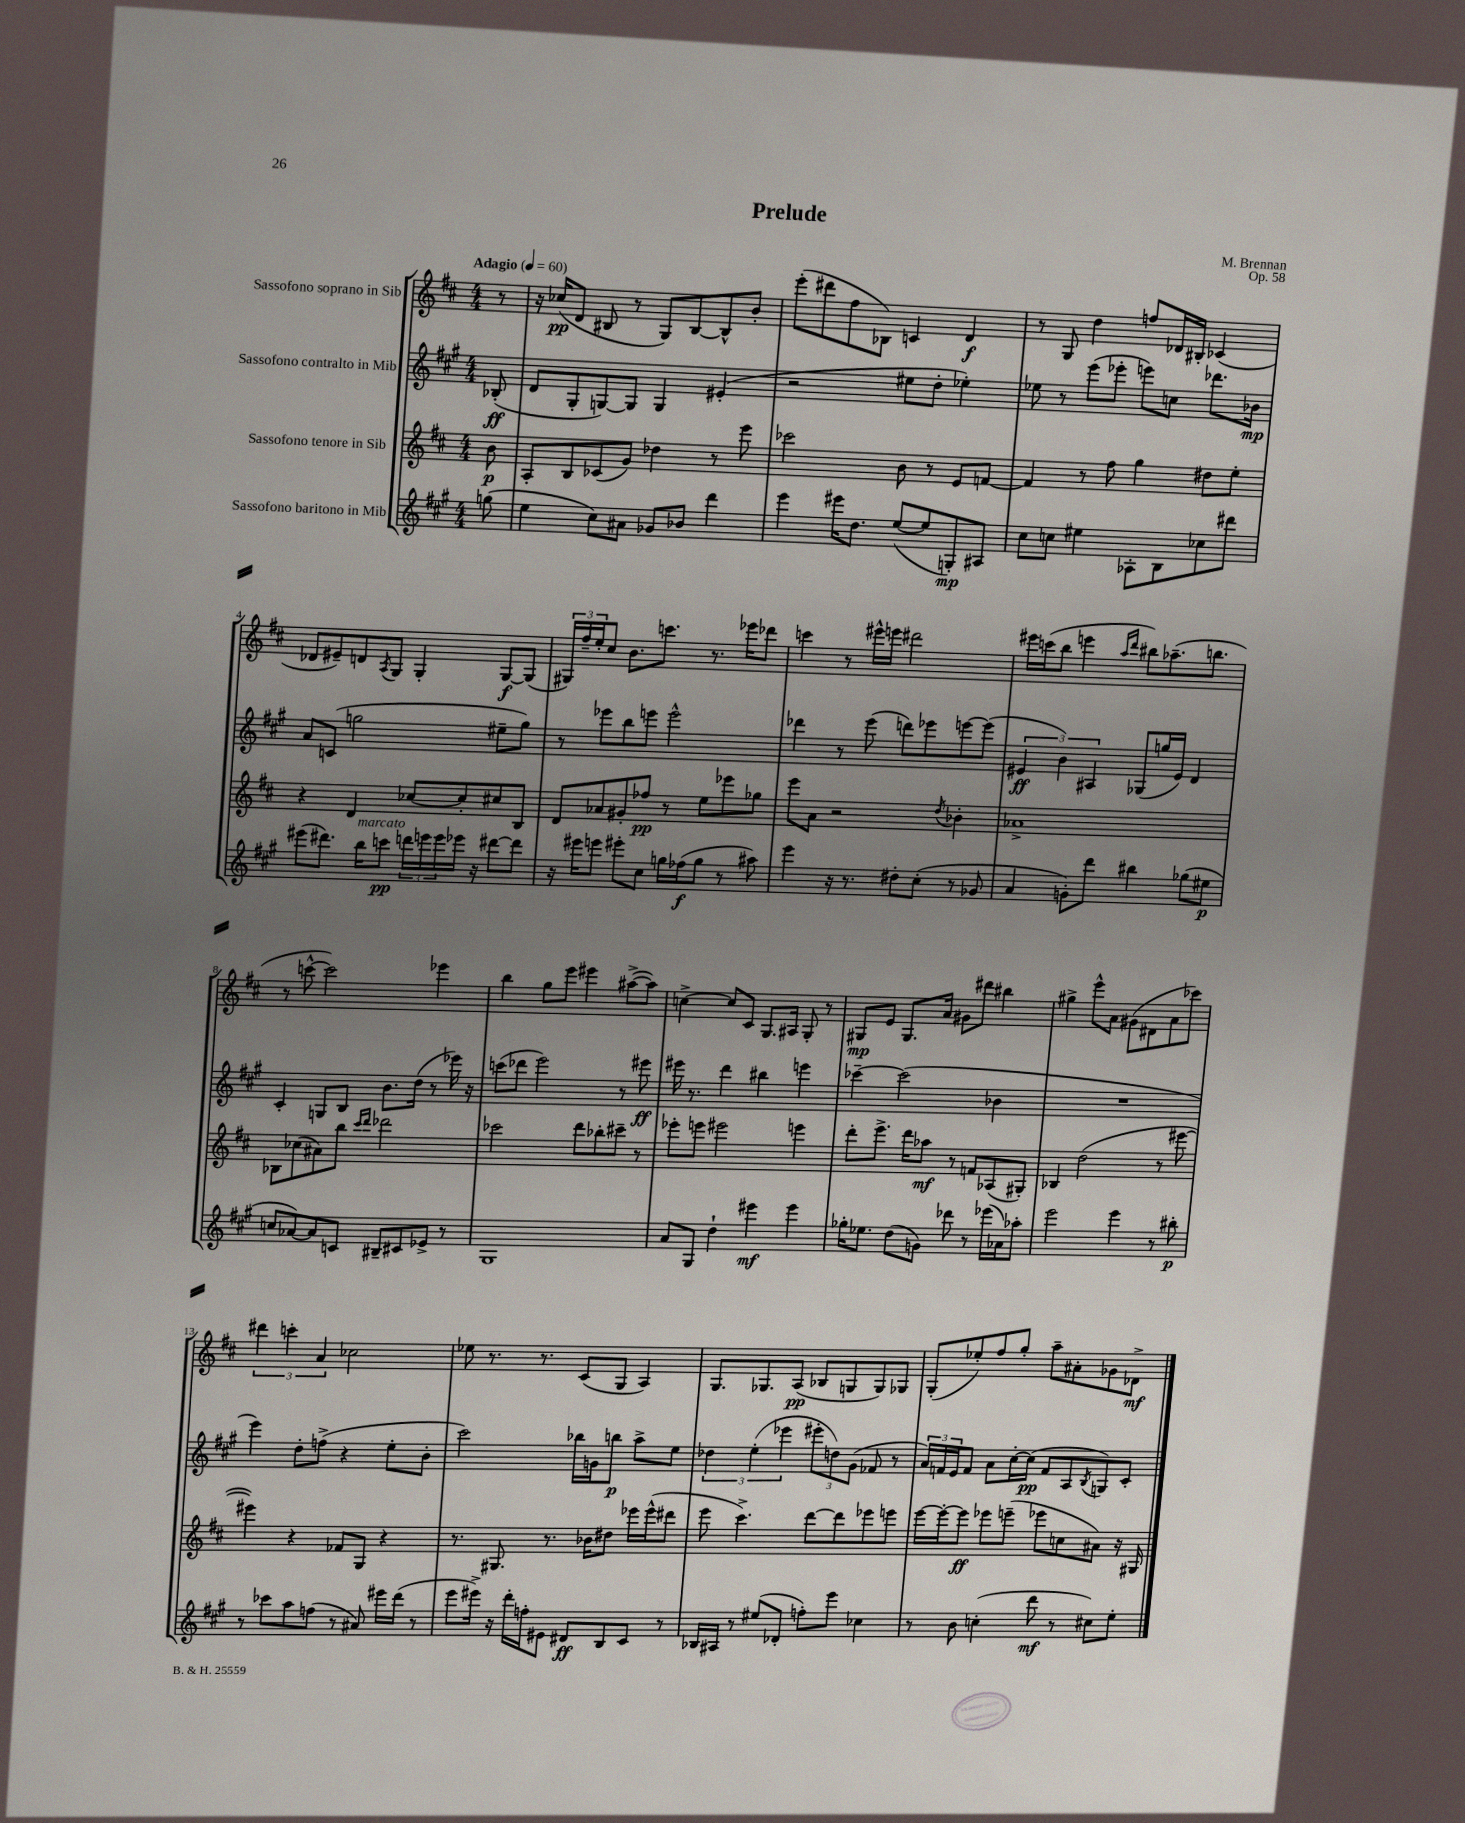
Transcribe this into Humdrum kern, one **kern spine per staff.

**kern	**kern	**kern	**kern
*staff4	*staff3	*staff2	*staff1
*clefG2	*clefG2	*clefG2	*clefG2
*k[f#c#g#]	*k[f#c#]	*k[f#c#g#]	*k[f#c#]
*M4/4	*M4/4	*M4/4	*M4/4
*MM60	*MM60	*MM60	*MM60
(8gg	8b	(8B-'	8r
=	=	=	=
4ee	8A'	8d	16r
.	.	.	(16cc-
.	8B	8G#'	8d
8cc#)	(8c-	[8G)	8B#
8a#	8g)	8G]	8r
8g-	4dd-	4G	8G)
8b-	.	.	[8B#
4ddd	8r	(4e#'	8B#^^]
.	8eee	.	8b'
=	=	=	=
4eee	2ccc-	2r	(8eee'
.	.	.	8ddd#
16eee#	.	.	8ff#
8.dd	.	.	.
.	.	.	8B-)
([8ee	8b	8ee#	4c
8ee]	8r	8dd'	.
8G')	8e	4ee-')	4d
8A#	[8f	.	.
=	=	=	=
8cc#	4f]	8ee-	8r
8cc	.	8r	8G
4ee#	8r	(8eee	4dd
.	8ff#	8eee-'	.
8A-'	4gg	8eee)	8ff
8B	.	8cc	16d-
.	.	.	16B#'
8cc-	8dd#	8.ddd-	(4c-
8ddd#	8ee'	.	.
.	.	16b-	.
=	=	=	=
(8eee#	4r	8a	8d-
8.ddd#)	.	(8c	8e#~)
.	4d	2gg	8d
16bb	.	.	.
.	.	.	8qA
8ccc	.	.	8G
24ddd	[8cc-	.	4G'
24eee	.	.	.
24eee	.	.	.
16eee-	8cc-']	.	.
16r	.	.	.
[8ddd#	8cc#	8ee#~	[8G
8ddd#]	8B	8gg)	(8G]
=	=	=	=
16r	8d	8r	24G#)
.	.	.	24ff#~
16eee#	.	.	.
.	.	.	24ee'
8eee	8a-	8eee-	8cc#
8eee#'	8g#'	8bb	8.b
8cc#	8ff-	8eee	.
.	.	.	8.ccc
16gg	8r	2eee^^	.
(16ff-	.	.	.
8gg	8ee	.	8.r
8r	8eee-	.	.
.	.	.	16eee-
8aa#)	8gg-	.	8ddd-
=	=	=	=
4eee	8eee	4ddd-	4ccc
.	8a	.	.
16r	2r	8r	8r
8.r	.	.	.
.	.	(8eee	16eee#^^
.	.	.	16eee
8dd#'	.	8ddd)	2ddd#
(8cc#'	.	8eee-	.
.	8qdd	.	.
8r	4b-'	[8eee	.
8g-	.	(8eee]	.
=	=	=	=
4a	1a-^	6e#	16eee#
.	.	.	(16ccc
.	.	.	8bb
.	.	6b)	.
8g')	.	.	4eee
.	.	6A#	.
8ddd	.	.	.
.	.	.	16qqaa
.	.	.	16qqddd
4bb#	.	(8G-	8bb#)
.	.	16gg	(8.aa-~
.	.	16e#)	.
(8gg-	.	4d	.
.	.	.	8.bb
8ee#	.	.	.
=	=	=	=
8cc	8B-	4c#'	8r
[8a-)	(8cc-	.	[8ccc^^
8a-]	8a#)	8G	2ccc])
8c	8bb	8B	.
.	16qqccc#	.	.
.	16qqddd	.	.
8B#~	2ddd-	8.b	.
8c#	.	.	.
.	.	(16dd	.
8e-^	.	8r	4eee-
8r	.	16eee-)	.
.	.	16r	.
=	=	=	=
1G#	2ccc-	(8ccc	4bb
.	.	8ddd-	.
.	.	2eee)	8gg
.	.	.	8eee
.	8ddd	.	4eee#
.	8bb-'	.	.
.	8ccc#~	8r	([8aa#^
.	8r	8eee#	8aa#])
=	=	=	=
8a	8eee-'	16eee#	[4cc^
.	.	8.r	.
8G#	8eee	.	.
4dd`	2eee#	4ddd	8cc]
.	.	.	8c#
4eee#	.	4bb#	8.G
.	.	.	16A#
4eee#	4eee	4eee	8G'
.	.	.	8r
=	=	=	=
16gg-'	8ddd'	[4ccc-~	8G#
8.ee-	.	.	.
.	8.eee^	.	8e
(8dd	.	(2ccc-]	8.G#
.	16ddd	.	.
8g)	8aa-	.	.
.	.	.	16a
8ddd-	8r	.	8g#
8r	8f	.	8ddd#
(16eee-	(8A-	4b-	4bb#
16a-)	.	.	.
8aa-'	8G#')	.	.
=	=	=	=
2eee	4B-	1r	4gg#^
.	(2dd	.	8eee^^
.	.	.	8a
4eee	.	.	(8g#
.	.	.	8d#
8r	8r	.	8a
8bb#'	[8eee#	.	8ccc-)
=	=	=	=
8r	4eee#])	4eee)	6ddd#
8ccc-	.	.	.
.	.	.	6ccc'
8aa	4r	8dd'	.
.	.	.	6a
(8ff	.	(8ff^	.
8r	8f-	4r	2cc-
8a#)	8G	.	.
16eee#	4r	8ee'	.
(16ddd	.	.	.
8r	.	8b'	.
=	=	=	=
8eee	8.r	2ccc#)	8ee-
16eee#^)	.	.	8.r
16r	8.G#	.	.
16ddd'	.	.	.
16ff'	.	.	8.r
8e#	8.r	.	.
8d#	.	16bb-	(8c#
.	16b-	16g	.
8B	8dd#	8bb	8G
8c#	16eee-	8aa^	4A)
.	(16eee-^^	.	.
8r	8ddd#	8ee	.
=	=	=	=
16B-	8eee	6dd-	8.G
16A#	.	.	.
8r	4.ccc#^)	.	.
.	.	(6ee'	.
.	.	.	8.G-
(8ee#	.	.	.
.	.	6eee-	.
8d-'	.	.	(8A
8ff')	[8ddd	12eee#'	8B-
.	.	12dd)	.
8eee	8ddd]	.	8G
.	.	(12g#	.
4cc-	8eee-	8f-	8G)
.	8eee	8r	8G-
=	=	=	=
8r	[16eee	24a)	(8G'
.	.	24f	.
.	16eee'_	.	.
.	.	24e	.
8b	8eee]	8f	8ee-')
(4cc'	8eee-	8a	8ff#
.	(8eee~	[16cc#'	8gg'
.	.	(16cc#]	.
8ddd	8eee-	8f	8aa~
8r	8cc	8A	8a#'
.	.	8qB	.
8cc#)	8a#)	8G)	8g-
8ee'	16r	8c#'	8d-^
.	16G#	.	.
==	==	==	==
*-	*-	*-	*-
